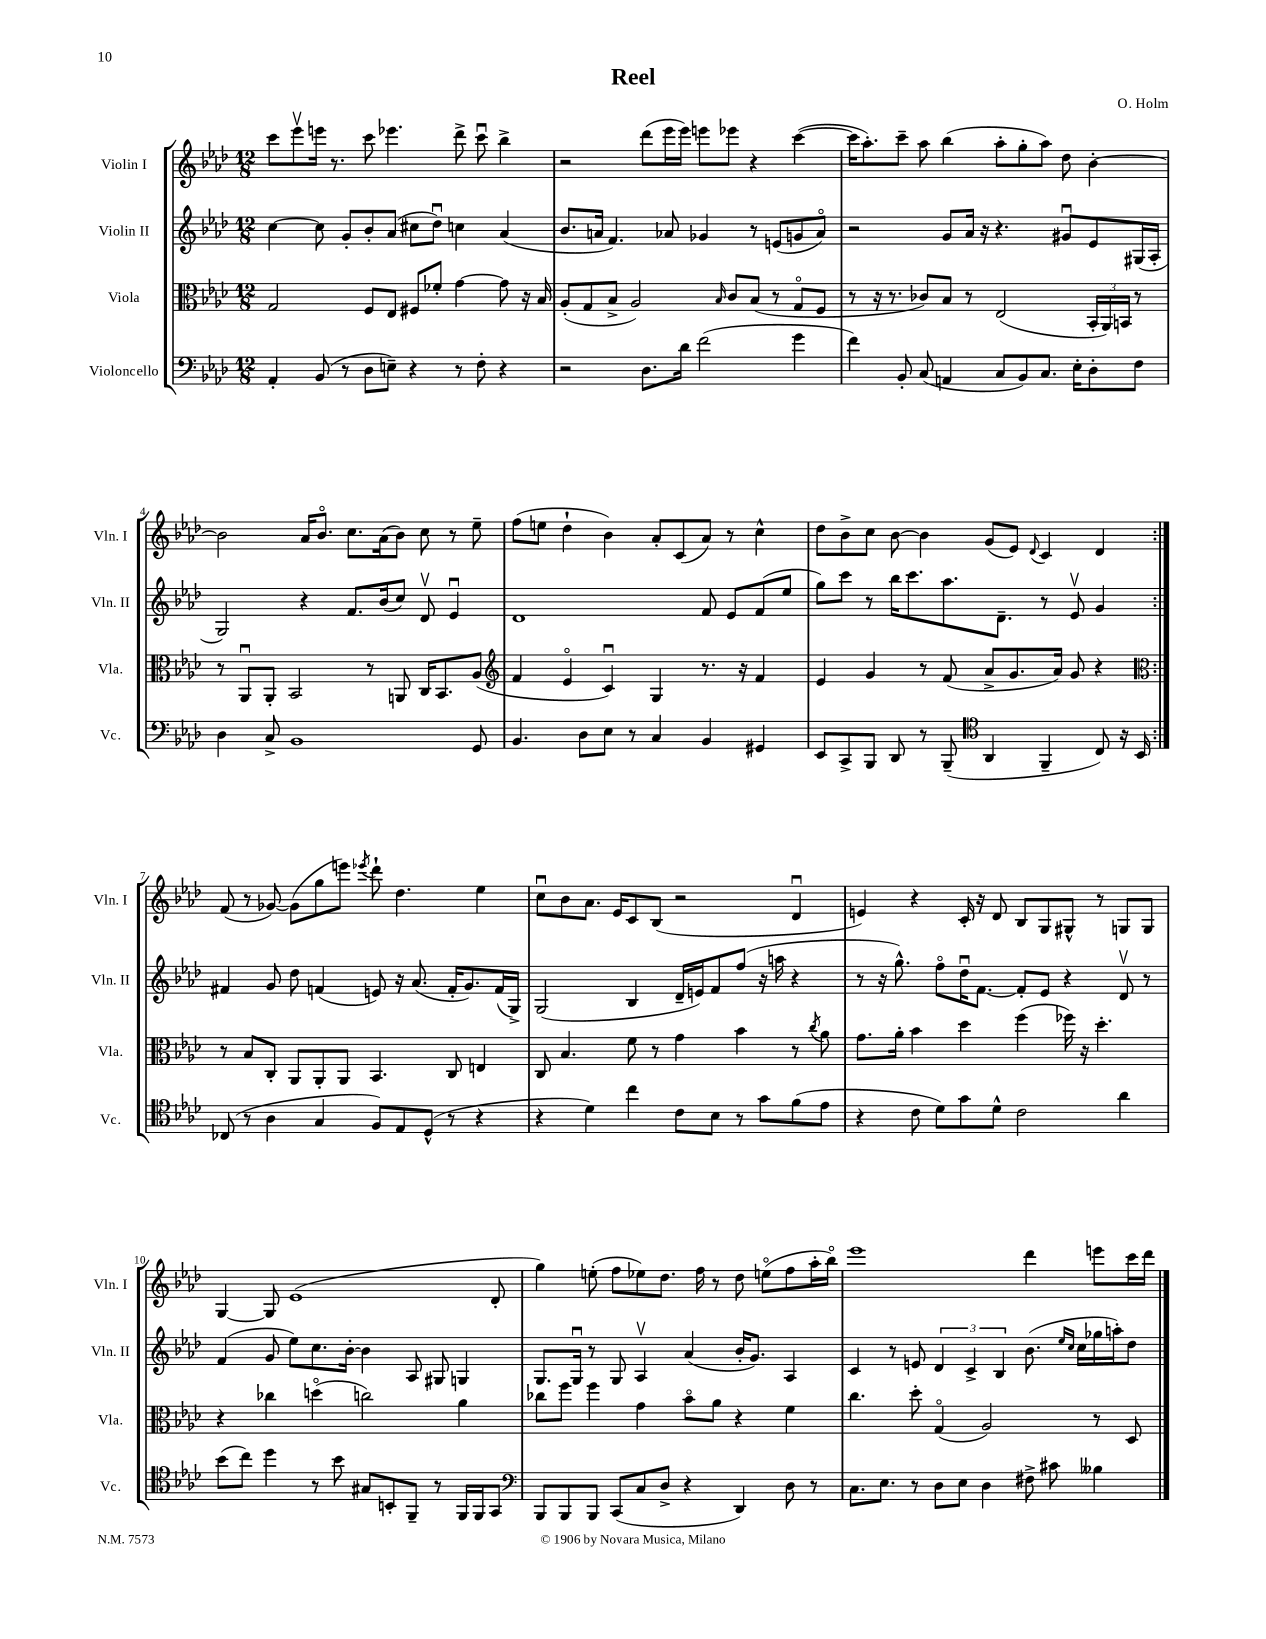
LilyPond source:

\header { title = "Reel" composer = "O. Holm" }
<<
\new StaffGroup <<
\new Staff = "s0" \with { instrumentName = "Violin I" shortInstrumentName = "Vln. I" } {
    \clef treble \key aes \major \numericTimeSignature \time 12/8
    \repeat volta 2 { c'''8 ees'''8\upbow e'''16 r8. c'''8 ees'''4. des'''8-> c'''8\downbow bes''4-> |
    r2 des'''8( ees'''16 ees'''16) e'''8 ees'''8 r4 c'''4~( |
    c'''16 aes''8.-.) c'''8-- aes''8 bes''4( aes''8-. g''8-. aes''8) des''8 bes'4~-. |
    bes'2 aes'16 bes'8.\flageolet c''8. aes'16( bes'8) c''8 r8 ees''8-- |
    f''8( e''8 des''4-! bes'4) aes'8-. c'8( aes'8) r8 c''4-^ |
    des''8 bes'8-> c''8 bes'8~ bes'4 g'8( ees'8) \appoggiatura { des'8 } c'4 des'4 | }
    f'8( r8 ges'8~) ges'8( g''8 e'''8) \acciaccatura { ees'''8 } des'''8-! des''4. ees''4 |
    c''8\downbow bes'8 aes'8. ees'16 c'8 bes8( r2 des'4\downbow |
    e'4) r4 c'16-. r16 des'8 bes8 g8 gis8-^ r8 g8 g8 |
    g4~ g8 ees'1( des'8-. |
    g''4) e''8-.( f''8 ees''8) des''8. f''16 r8 des''8 e''8\flageolet( f''8 aes''16-. bes''16\flageolet) |
    ees'''1 des'''4 e'''8 c'''16 des'''16 \bar "|." |
}
\new Staff = "s1" \with { instrumentName = "Violin II" shortInstrumentName = "Vln. II" } {
    \clef treble \key aes \major \numericTimeSignature \time 12/8
    \repeat volta 2 { c''4~ c''8 g'8-. bes'8-. aes'8( cis''8 des''8\downbow) c''4 aes'4( |
    bes'8. a'16 f'4.) aes'8 ges'4 r8 e'8( g'8 aes'8\flageolet) |
    r2 g'8 aes'16 r16 r4. gis'8\downbow ees'8 gis16( aes16-. |
    g2) r4 f'8. bes'16( c''8) des'8\upbow ees'4\downbow |
    des'1 f'8 ees'8 f'8( ees''8 |
    g''8) c'''8 r8 bes''16 c'''8. aes''8. des'8.-- r8 ees'8\upbow g'4 | }
    fis'4 g'8 des''8 f'4( e'8) r16 aes'8.( f'16-. g'8.) f'16( g16->) |
    g2( bes4 des'16-- e'16) f'8 f''8( r16 a''16 r4 |
    r8 r16 g''8.-^) f''8\flageolet des''16\downbow f'8.~ f'8-. ees'8 r4 des'8\upbow r8 |
    f'4( g'8 ees''8) c''8. bes'16~-. bes'4 aes8 gis8 g4 |
    g8. g16\downbow r8 g8 aes4\upbow aes'4( bes'16-. g'8.) aes4 |
    c'4 r8 e'8 \tuplet 3/2 { des'4 c'4-> bes4 } bes'8.( \grace { ees''16 c''16 } c''16 ges''16 a''16-.) des''8 \bar "|." |
}
\new Staff = "s2" \with { instrumentName = "Viola" shortInstrumentName = "Vla." } {
    \clef alto \key aes \major \numericTimeSignature \time 12/8
    \repeat volta 2 { g2 f8 ees8 fis8 fes'8-. g'4~ g'8 r16 bes16 |
    aes8-.( g8 bes8-> aes2) \grace { bes16 } c'8 bes8( r8 g8\flageolet f8 |
    r8 r16 r8. ces'8) bes8 r8 ees2( \tuplet 3/2 { bes,16-. aes,16) b,16 } r8 |
    r8 aes,8\downbow aes,8-. bes,2 r8 a,8 c16 bes,8. aes8( |
    \clef treble f'4 ees'4\flageolet c'4\downbow) g4 r8. r16 f'4 |
    ees'4 g'4 r8 f'8( aes'8-> g'8. aes'16) g'8 r4 | }
    \clef alto r8 bes8 c8-. aes,8 aes,8-. aes,8 bes,4. c8 e4 |
    c8 bes4. f'8 r8 g'4 bes'4 r8 \acciaccatura { c''8 } aes'8 |
    g'8. aes'16-. bes'4 des''4 f''4( fes''16) r16 des''4.-. |
    r4 ces''4 d''4\flageolet( c''2) aes'4 |
    ces''8 f''8 f''4 g'4 bes'8\flageolet aes'8 r4 f'4 |
    c''4. des''8-. g4\flageolet( aes2) r8 des8 \bar "|." |
}
\new Staff = "s3" \with { instrumentName = "Violoncello" shortInstrumentName = "Vc." } {
    \clef bass \key aes \major \numericTimeSignature \time 12/8
    \repeat volta 2 { aes,4-. bes,8( r8 des8 e8--) r4 r8 f8-. r4 |
    r2 des8. des'16 f'2( g'4 |
    f'4) bes,8-. c8( a,4 c8 bes,8) c8. ees16-. des8-. f8 |
    des4 c8-> bes,1 g,8 |
    bes,4. des8 ees8 r8 c4 bes,4 gis,4 |
    ees,8 c,8-> bes,,8 des,8 r8 bes,,8--( \clef tenor aes,4 f,4-- c8) r16 bes,16 | }
    ces8( r8 aes4 g4 f8) ees8 des8-^( r8 r4 |
    r4 des'4) c''4 c'8 bes8 r8 g'8 f'8( ees'8 |
    r4 c'8 des'8) g'8 des'8-^ c'2 aes'4 |
    bes'8( c''8) des''4 r8 bes'8 gis8 b,8-. f,8-- r8 f,16 f,16 g,8 |
    \clef bass bes,,8 bes,,8 bes,,8 c,8( c8 des8-> r4 des,4) des8 r8 |
    c8. ees8. r8 des8 ees8 des4 fis8-> cis'8 beses4 \bar "|." |
}
>>
>>
